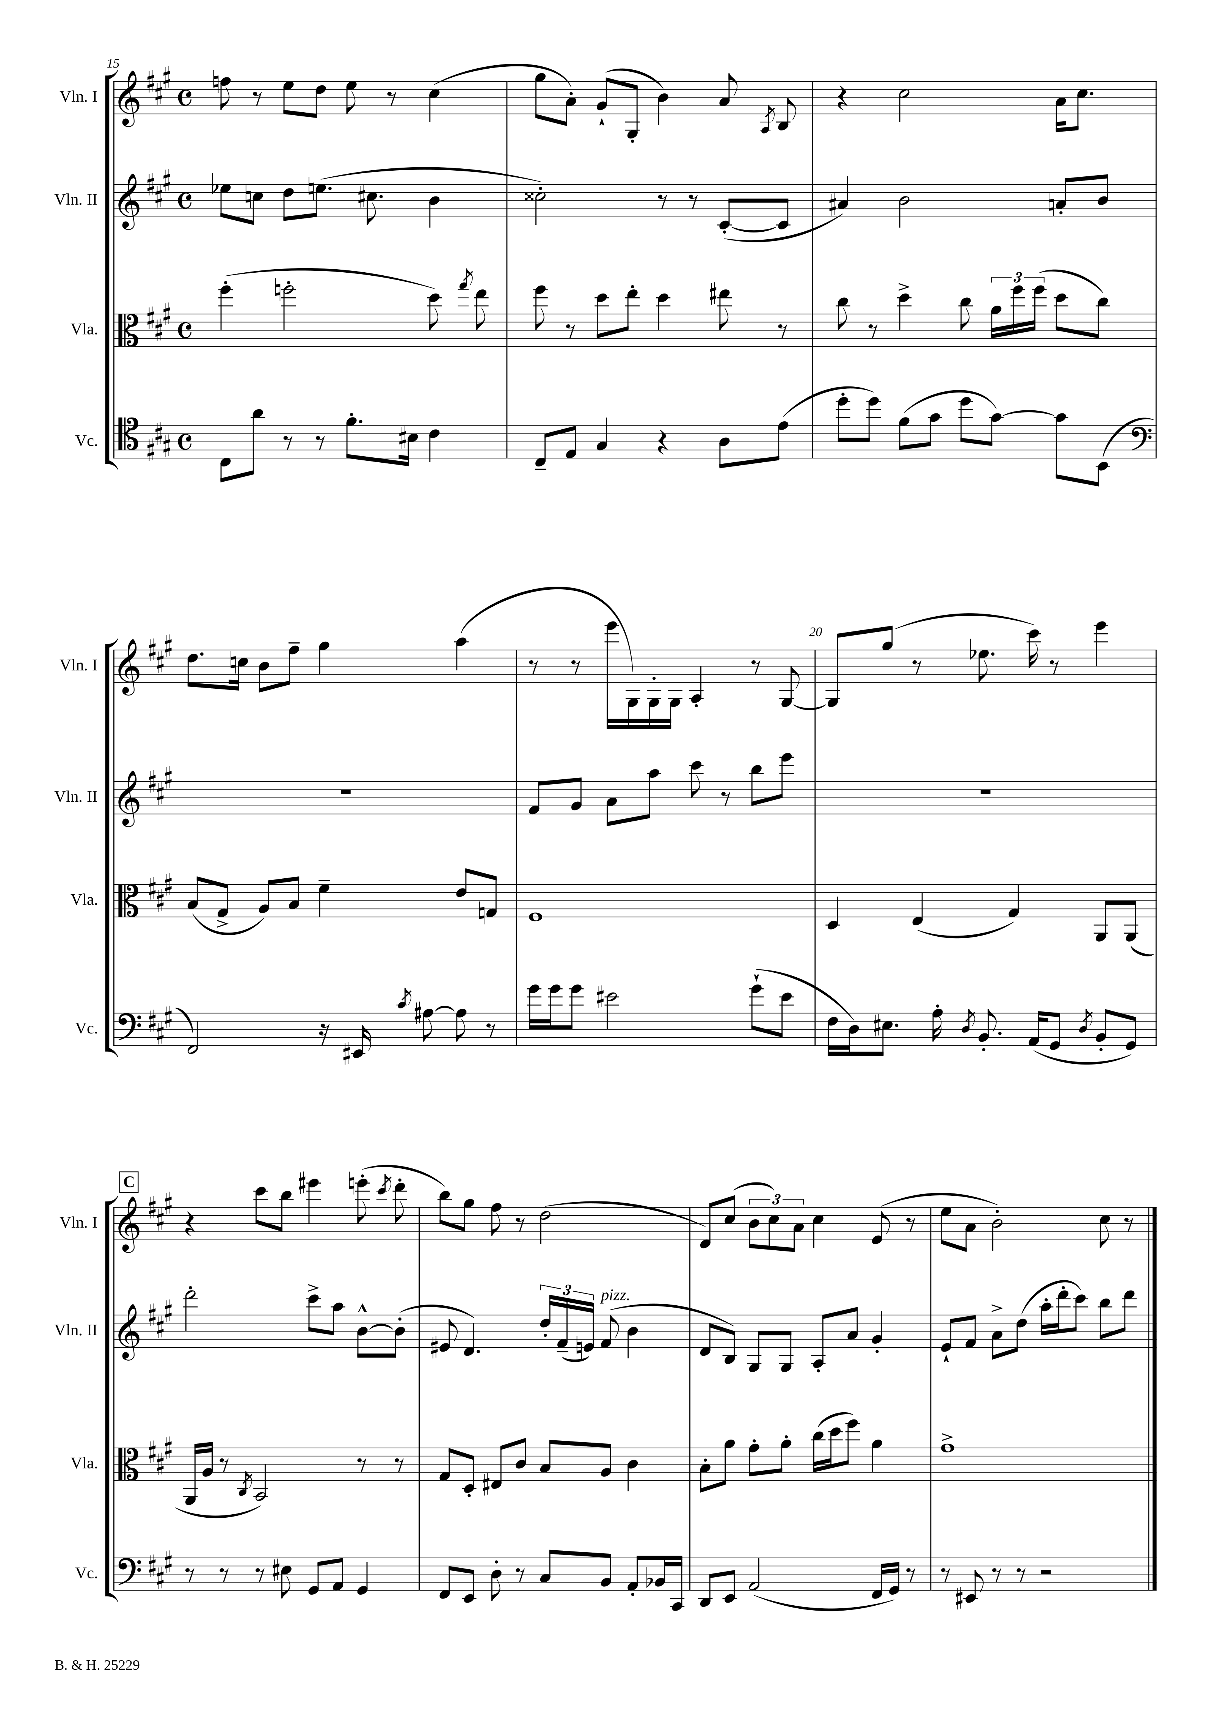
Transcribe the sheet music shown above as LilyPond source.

<<
\new StaffGroup <<
\new Staff = "s0" \with { instrumentName = "Vln. I" shortInstrumentName = "Vln. I" } {
    \clef treble \key a \major \defaultTimeSignature \time 4/4
    \autoBeamOff f''8 r8 e''8[ d''8] e''8 r8 cis''4( |
    gis''8[ a'8]-.) gis'8[-!( gis8]-. b'4) a'8 \acciaccatura { a8 } b8 |
    r4 cis''2 a'16[ cis''8.] |
    d''8.[ c''16] b'8[ fis''8]-- gis''4 a''4( |
    r8 r8 e'''16[ gis16) gis16-. gis16] a4-. r8 gis8~ |
    gis8[ gis''8]( r8 ees''8. cis'''16) r8 e'''4 |
    \mark \markup { \box "C" } r4 cis'''8[ b''8] eis'''4 e'''8-.( \acciaccatura { cis'''8 } d'''8-. |
    b''8[) gis''8] fis''8 r8 d''2( |
    d'8[) cis''8]( \tuplet 3/2 { b'8[ cis''8) a'8] } cis''4 e'8( r8 |
    e''8[ a'8] b'2-.) cis''8 r8 \bar "|." |
}
\new Staff = "s1" \with { instrumentName = "Vln. II" shortInstrumentName = "Vln. II" } {
    \clef treble \key a \major \defaultTimeSignature \time 4/4
    \autoBeamOff ees''8[ c''8] d''8[ e''8.]( cis''8. b'4 |
    cisis''2-.) r8 r8 cis'8[~-.( cis'8] |
    ais'4) b'2 a'8[-. b'8] |
    R1 |
    fis'8[ gis'8] a'8[ a''8] cis'''8 r8 b''8[ e'''8] |
    R1 |
    \mark \markup { \box "C" } d'''2-. cis'''8[-> a''8] b'8[~-^ b'8]-.( |
    eis'8 d'4.) \tuplet 3/2 { d''16[-. fis'16--( e'16]) } fis'8^\markup { \italic "pizz." }( b'4 |
    d'8[ b8]) gis8[ gis8] a8[-. a'8] gis'4-. |
    e'8[-! fis'8] a'8[-> d''8]( a''16[-. d'''16-. cis'''8]) b''8[ d'''8] \bar "|." |
}
\new Staff = "s2" \with { instrumentName = "Vla." shortInstrumentName = "Vla." } {
    \clef alto \key a \major \defaultTimeSignature \time 4/4
    \autoBeamOff fis''4-.( f''2-. d''8) \acciaccatura { gis''8 } e''8 |
    fis''8 r8 d''8[ e''8]-. d''4 eis''8 r8 |
    cis''8 r8 d''4-> cis''8 \tuplet 3/2 { a'16[ fis''16 fis''16]( } d''8[ cis''8]) |
    b8[( gis8]-> a8[) b8] fis'4-- e'8[ g8] |
    fis1 |
    d4 e4( gis4) a,8[ a,8]( |
    \mark \markup { \box "C" } a,16[ a16] r8 \acciaccatura { cis8 } b,2) r8 r8 |
    gis8[ d8]-. eis8[ cis'8] b8[ a8] cis'4 |
    b8[-. a'8] gis'8[-. a'8]-. cis''16[( d''16 fis''8]) a'4 |
    gis'1-> \bar "|." |
}
\new Staff = "s3" \with { instrumentName = "Vc." shortInstrumentName = "Vc." } {
    \clef tenor \key a \major \defaultTimeSignature \time 4/4
    \autoBeamOff cis8[ a'8] r8 r8 fis'8.[-. bis16] cis'4 |
    cis8[-- e8] gis4 r4 a8[ e'8]( |
    d''8[-. d''8]) fis'8[( gis'8] d''8[ gis'8]~) gis'8[ b,8]( |
    \clef bass fis,2) r16 eis,16 \acciaccatura { cis'8 } ais8~ ais8 r8 |
    gis'16[ gis'16 gis'8] eis'2 gis'8[-!( eis'8] |
    fis16[ d16) eis8.] a16-. \acciaccatura { d8 } b,8.-. a,16[( gis,8] \acciaccatura { d8 } b,8[-. gis,8]) |
    \mark \markup { \box "C" } r8 r8 r8 eis8 gis,8[ a,8] gis,4 |
    fis,8[ e,8] d8-. r8 cis8[ b,8] a,8[-. bes,16 cis,16] |
    d,8[ e,8] a,2( fis,16[ gis,16]) r8 |
    r8 eis,8 r8 r8 r2 \bar "|." |
}
>>
>>
\layout { \context { \Score currentBarNumber = #15 \override BarNumber.break-visibility = ##(#f #t #t) barNumberVisibility = #(every-nth-bar-number-visible 5) } }
